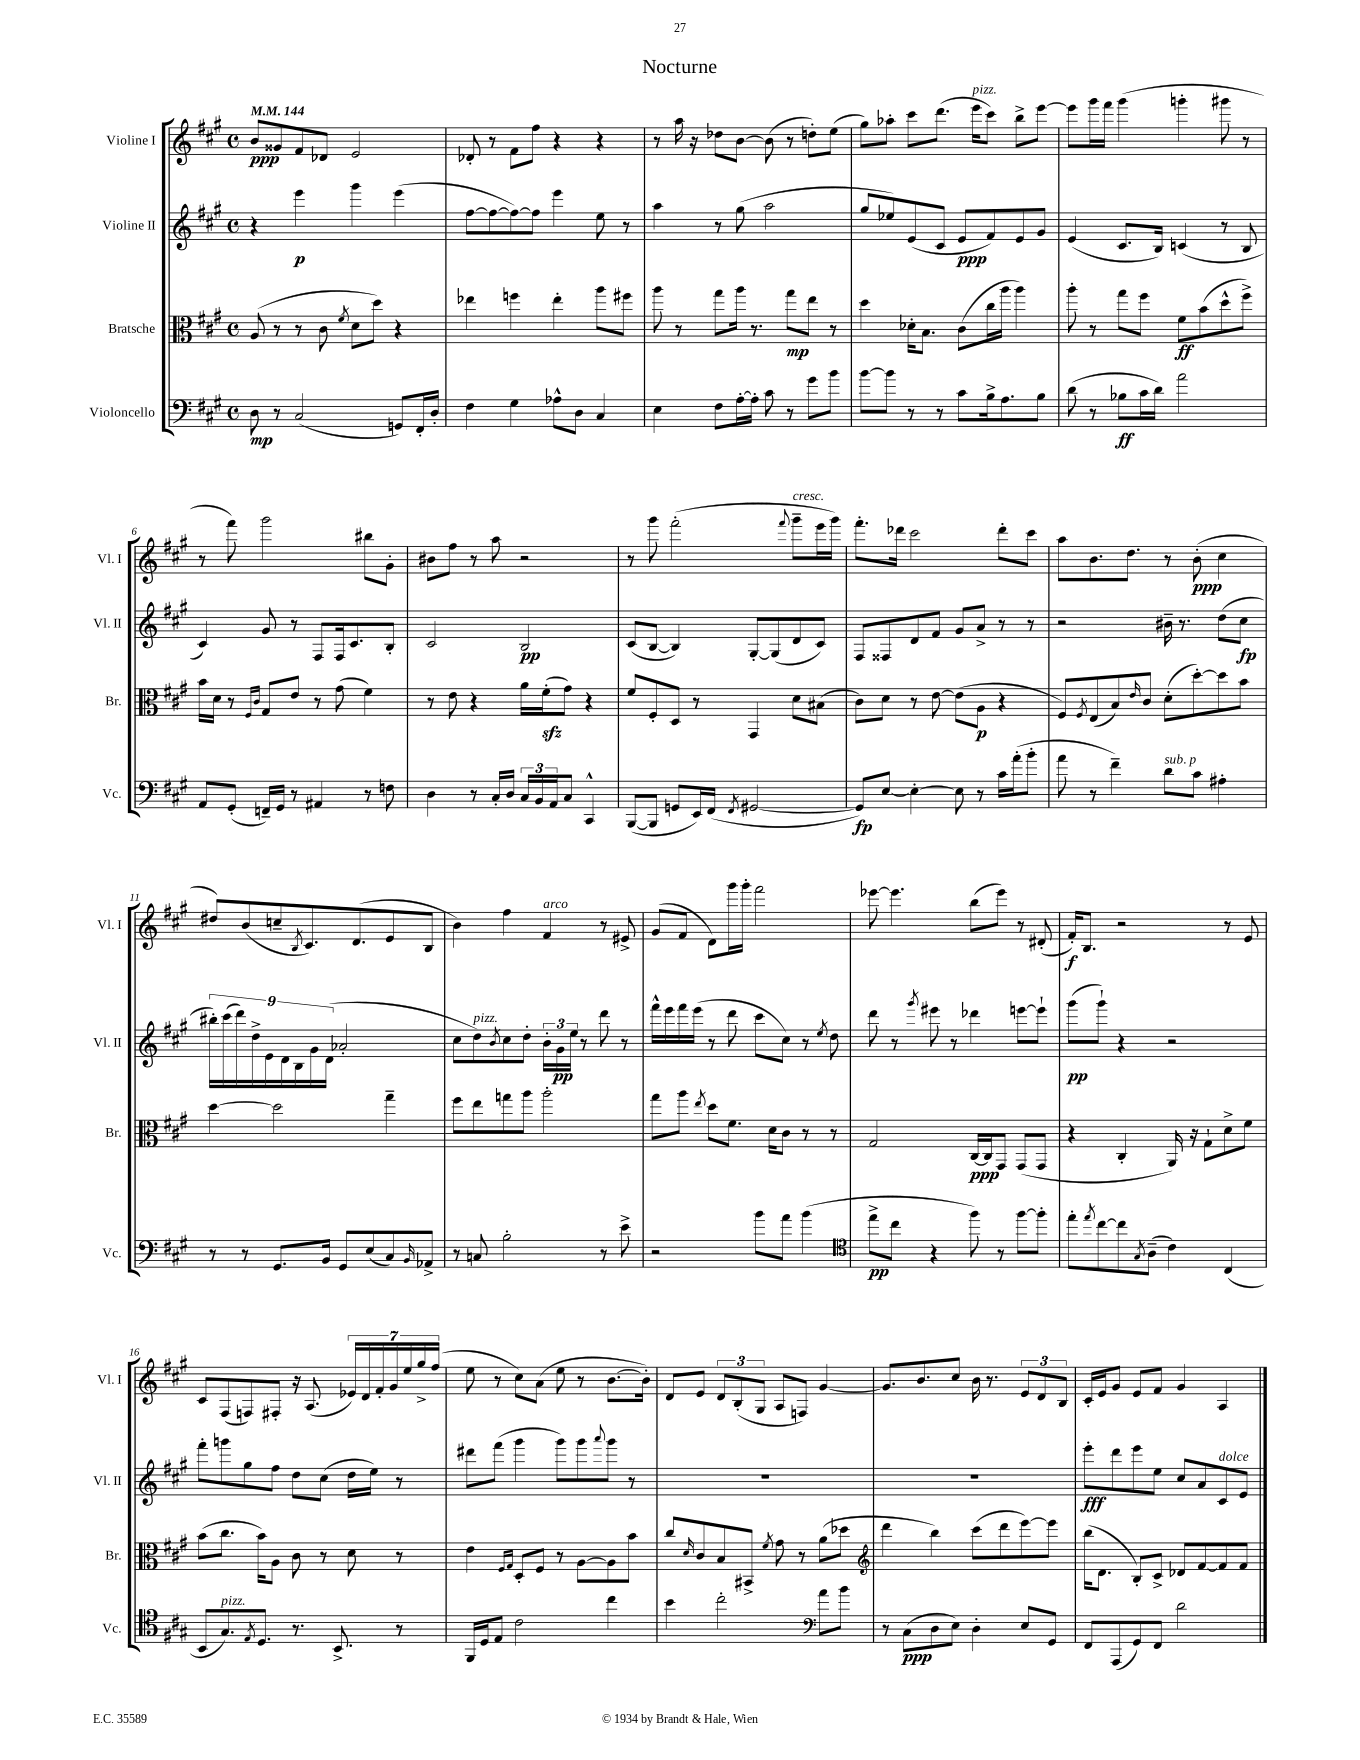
\header { title = "Nocturne" }
<<
\new StaffGroup <<
\new Staff = "s0" \with { instrumentName = "Violine I" shortInstrumentName = "Vl. I" } {
    \clef treble \key a \major \defaultTimeSignature \time 4/4 \tempo 4 = 144
    b'8\ppp gisis'8 fis'8 des'8 e'2 |
    des'8-. r8 fis'8 fis''8 r4 r4 |
    r8 a''16 r16 des''8 b'8~ b'8( r8 d''8-.) e''8( |
    gis''8) aes''8-. cis'''8 d'''8.( e'''16^\markup { \italic "pizz." } cis'''8) b''8-> e'''8~ |
    e'''8 gis'''16 fis'''16 gis'''4( g'''4-. gis'''8 r8 |
    r8 fis'''8) gis'''2 bis''8 gis'8-. |
    bis'8 fis''8 r8 a''8 r2 |
    r8 gis'''8 fis'''2-.( \appoggiatura { fis'''8 } gis'''8--^\markup { \italic "cresc." } e'''16 gis'''16) |
    fis'''8.-. des'''16 cis'''2 des'''8-. cis'''8 |
    a''8 b'8. d''8. r8 b'8-.\ppp( cis''4 |
    dis''8) b'8( c''8-- \acciaccatura { b8 } cis'8.) d'8.( e'8 b8 |
    b'4) fis''4 fis'4^\markup { \italic "arco" } r8 eis'8-> |
    gis'8( fis'8 d'8) gis'''16 gis'''16-. fis'''2 |
    ees'''8~ ees'''4. b''8( ees'''8) r8 dis'8-.( |
    fis'16-.\f) b8. r2 r8 e'8 |
    cis'8 fis8( f8) fis8-. r16 a8.( \tuplet 7/4 { ees'16) d'16 fis'16-. gis'16 e''16 gis''16-> fis''16( } |
    e''8 r8 cis''8) a'8( e''8 r8 b'8.~ b'16-.) |
    d'8 e'8 \tuplet 3/2 { d'8 b8-.( gis8 } a8 f8) gis'4~ |
    gis'8. b'8. cis''8 b'16 r8. \tuplet 3/2 { e'8 d'8 b8 } |
    cis'16-. e'16 gis'8 e'8 fis'8 gis'4 a4 \bar "|." |
}
\new Staff = "s1" \with { instrumentName = "Violine II" shortInstrumentName = "Vl. II" } {
    \clef treble \key a \major \defaultTimeSignature \time 4/4
    r4 e'''4\p gis'''4 e'''4( |
    fis''8~ fis''8~ fis''8~) fis''8 e'''4 e''8 r8 |
    a''4 r8 gis''8( a''2 |
    gis''8 ees''8) e'8( cis'8 e'8\ppp fis'8) e'8 gis'8 |
    e'4( cis'8. b16) c'4( r8 b8 |
    cis'4) gis'8 r8 fis8 fis16 cis'8. b8-. |
    cis'2 b2\pp |
    cis'8( b8~ b4) gis8~-. gis8( d'8 cis'8) |
    fis8 fisis8 d'8 fis'8 gis'8 a'8-> r8 r8 |
    r2 bis'16-- r8. d''8( cis''8\fp |
    \tuplet 9/8 { bis''16-.) cis'''16( d'''16) d''16-> e'16 d'16 b16 gis'16 d'16( } aes'2-. |
    cis''8 d''8^\markup { \italic "pizz." }) \acciaccatura { b'8 } cis''8 d''8-. \tuplet 3/2 { b'16-. gis'16\pp e''16 } r8 d'''8 r8 |
    fis'''16-^ e'''16 fis'''16 e'''16( r8 d'''8 cis'''8 cis''8) r8 \acciaccatura { e''8 } d''8 |
    d'''8 r8 \acciaccatura { gis'''8 } eis'''8 r8 des'''4 e'''8~ e'''8-! |
    gis'''8\pp( gis'''8-!) r4 r2 |
    fis'''8-. g'''8 gis''8 fis''8 d''8 cis''8( d''16 e''16) r8 |
    dis'''8 fis'''8( gis'''4 gis'''8) gis'''8 \appoggiatura { a'''8 } gis'''8 r8 |
    R1 |
    R1 |
    e'''8-.\fff d'''8 e'''8 e''8 cis''8 a'8 cis'8^\markup { \italic "dolce" } e'8 \bar "|." |
}
\new Staff = "s2" \with { instrumentName = "Bratsche" shortInstrumentName = "Br." } {
    \clef alto \key a \major \defaultTimeSignature \time 4/4
    a8( r8 r8 cis'8 \acciaccatura { fis'8 } d'8 d''8) r4 |
    ees''4 f''4 ees''4-. a''8 fis''8 |
    a''8 r8 gis''8 a''16 r8. gis''8\mp e''8 r8 |
    d''4 des'16-. b8. cis'8( cis''16 a''16 a''4) |
    a''8-. r8 gis''8 fis''8 fis'8\ff b'8( d''8-^ fis''8->) |
    b'16 d'16 r8 \grace { fis16 cis'16 } gis8 e'8 r8 gis'8( fis'4) |
    r8 e'8 r4 a'16 fis'16-.\sfz( gis'8) r4 |
    fis'8 fis8-. d8 r8 gis,4 d'8 bis8( |
    cis'8) d'8 r8 e'8~ e'8( a8\p r4 |
    fis8) \acciaccatura { fis8 } e8( b8) \grace { e'16 } cis'8 d'8-.( d''8~-.) d''8 b'8 |
    d''4~ d''2 gis''4-- |
    fis''8 e''8 g''8 a''8 a''2-. |
    gis''8 a''8 \acciaccatura { e''8 } d''8 fis'8. d'16 cis'8 r8 r8 |
    gis2 cis16~\ppp cis16 gis,8 gis,8( gis,8 |
    r4 cis4-. a,16) r16 gis8-! d'8-> fis'8 |
    b'8( cis''8. b'16) a8 cis'8 r8 d'8 r8 |
    e'4 \grace { fis16 gis16 } d8-. fis8 r8 a8~ a8 b'8 |
    cis''8 \grace { d'16 } cis'8 b8 bis,8-> \acciaccatura { fis'8 } gis'8 r8 a'8( des''8 |
    \clef treble d'''4 b''4) cis'''8( d'''8 e'''8~) e'''8 |
    b''16( d'8. b8-.) cis'8-> des'8 fis'8~ fis'8 fis'8 \bar "|." |
}
\new Staff = "s3" \with { instrumentName = "Violoncello" shortInstrumentName = "Vc." } {
    \clef bass \key a \major \defaultTimeSignature \time 4/4
    d8\mp r8 cis2( g,8) fis,16-. d16-. |
    fis4 gis4 aes8-^ d8 cis4 |
    e4 fis8 a16~-. a16-. cis'8 r8 gis'8 b'8 |
    b'8~ b'8 r8 r8 cis'8 b16-> a8. b8 |
    d'8( r8 bes8\ff cis'16 d'16) a'2 |
    a,8 gis,8-.( f,16--) gis,16 r8 ais,4 r8 f8 |
    d4 r8 cis16-. d16 \tuplet 3/2 { cis16 b,16 a,16 } cis8 cis,4-^ |
    b,,8~( b,,8 g,8 e,16) fis,16( \acciaccatura { fis,8 } gis,2~ |
    gis,8\fp) e8~ e4~-. e8 r8 cis'16 a'16-.( b'8-. |
    a'8 r8 fis'4--) d'8^\markup { \italic "sub. p" } cis'8 ais4-. |
    r8 r8 gis,8. b,16 gis,8 e8( cis8) \grace { b,16 } aes,8-> |
    r8 c8 b2-. r8 e'8-> |
    r2 b'8 a'8 b'4( |
    \clef tenor e''8->\pp cis''8 r4 fis''8) r8 fis''8~ fis''8-. |
    e''8-. \acciaccatura { e''8 } cis''8~ cis''8 \acciaccatura { gis8 } a8--( cis'4) cis4( |
    b,8 gis8.^\markup { \italic "pizz." }) \acciaccatura { e8 } d8. r8. b,8.-> r8 |
    fis,16 d16 e8 cis'2 cis''4 |
    b'4 cis''2-. \clef bass a'8 b'8 |
    r8 cis8\ppp( d8 e8) d4-. e8 gis,8 |
    fis,8 a,,8( gis,8) fis,8 d'2 \bar "|." |
}
>>
>>
